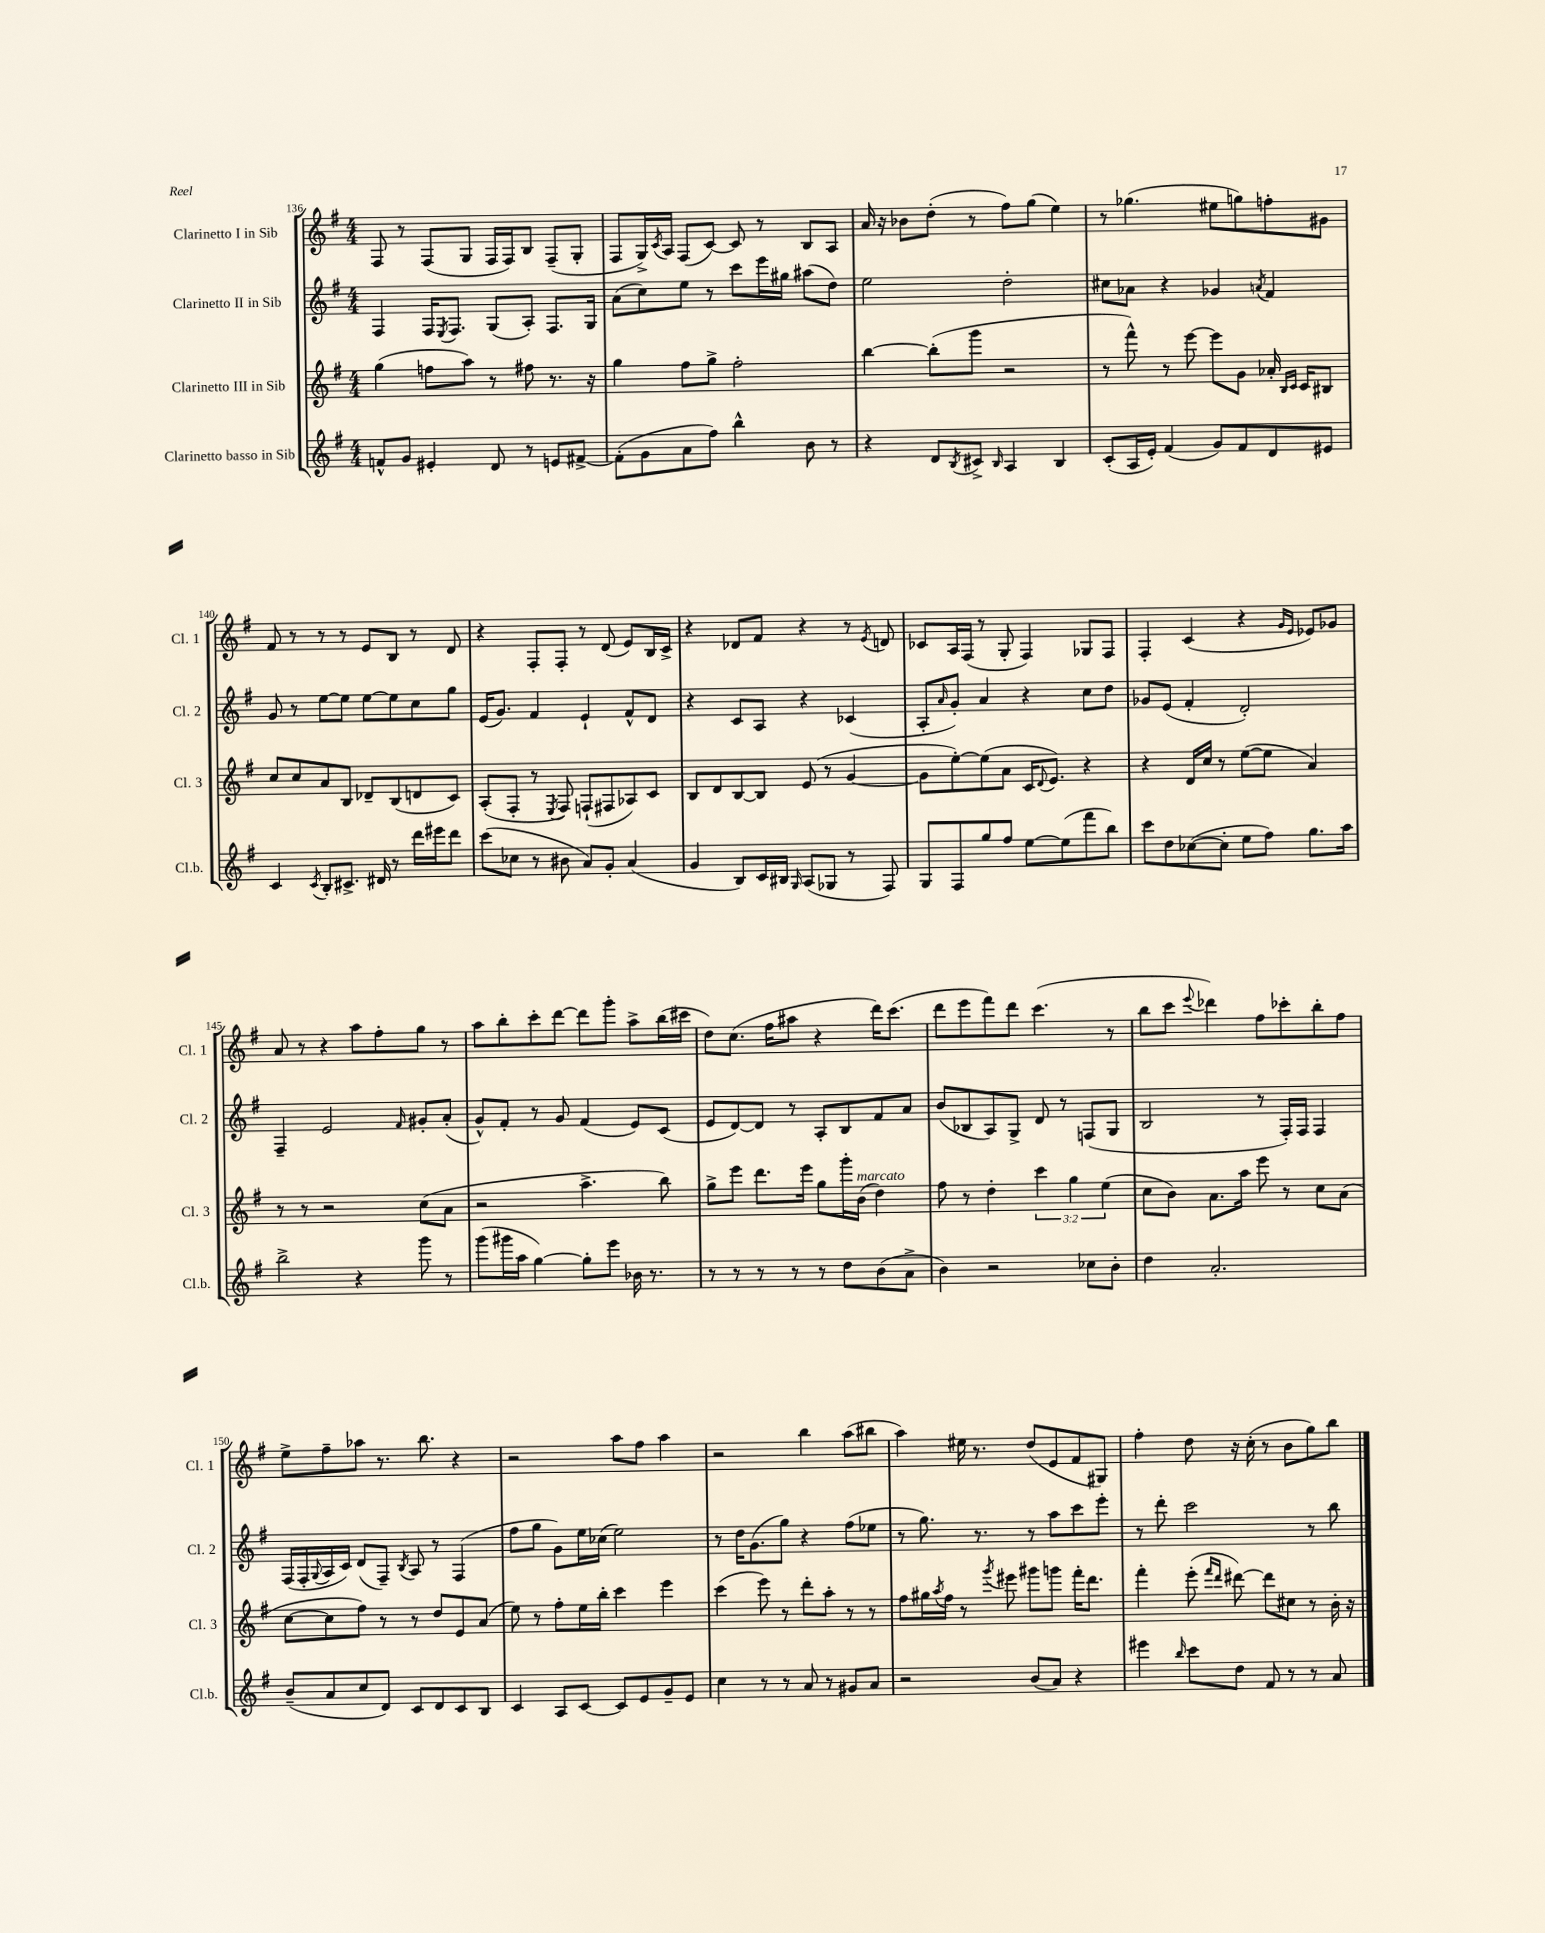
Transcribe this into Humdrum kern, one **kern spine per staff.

**kern	**kern	**kern	**kern
*staff4	*staff3	*staff2	*staff1
*clefG2	*clefG2	*clefG2	*clefG2
*k[f#]	*k[f#]	*k[f#]	*k[f#]
*M4/4	*M4/4	*M4/4	*M4/4
8f^^	(4gg	4F#	8F#
8g	.	.	8r
4e#'	8ff	16F#	(8F#
.	.	8qE	.
.	.	8.F#	.
.	8aa)	.	8G
8d	8r	(8G	16F#
.	.	.	16F#)
8r	8ff#	8A')	8B
8e	8.r	8.F#	(8F#~
[8f#^	.	.	8G'
.	16r	16G	.
=	=	=	=
(8f#']	4gg	(8a	8F#
8g	.	8cc)	16G^)
.	.	.	8qc
.	.	.	16A
8a	8ff#	8ee	(8F#
8ff#)	8gg^	8r	[8c)
4bb^^	2ff#'	8ccc	8c]
.	.	16eee	8r
.	.	16gg#	.
8b	.	(8aa#	8B
8r	.	8dd)	8A
=	=	=	=
4r	[4bb	2ee	16a
.	.	.	16r
.	.	.	8b-
8d	(8bb']	.	(8dd'
8qB	.	.	.
8c#^	8ggg	.	8r
16qqB	.	.	.
4A	2r	2dd'	8ff#)
.	.	.	(8gg
4B	.	.	4ee)
=	=	=	=
(8c'	8r	8cc#	8r
16A	8fff#^^)	8a-	(4.gg-
16e')	.	.	.
(4f#	8r	4r	.
.	[8eee	.	.
8g)	8eee]	4g-	8ee#
8f#	8g	.	8gg)
.	.	8qa	.
8d	16a-'	4f#	8ff'
.	16qqB	.	.
.	16qqc	.	.
.	16c	.	.
8e#	8B#	.	8g#
=	=	=	=
4c	8cc	8g	8f#
.	8cc	8r	8r
8qc	.	.	.
8B'	8a	[8ee	8r
8.c#^	8B	8ee]	8r
.	8d-~	[8ee	8e
16d#	.	.	.
8r	(8B	8ee]	8B
16ddd	8d	8cc	8r
16eee#	.	.	.
8ddd	8c)	8gg	8d
=	=	=	=
(8ccc	(8A'	(16e	4r
.	.	8.g)	.
8cc-	8F#'	.	.
8r	8r	4f#	8F#'
.	8qE	.	.
8b#	8F#)	.	8F#'
8a)	(8F`	4e`	8r
8g'	8F#	.	(8d
(4a	8A-)	8f#^^	8e)
.	8c	8d	16B
.	.	.	16c^
=	=	=	=
4g	8B	4r	4r
.	8d	.	.
8B)	[8B	8c	8d-
16c	8B]	8A	8f#
16B#	.	.	.
16qqG	.	.	.
(8A	(8e	4r	4r
8G-	8r	.	.
8r	[4g	(4c-	8r
.	.	.	8qe
8F#)	.	.	8d
=	=	=	=
8G	8g]	8A'	8c-
.	.	16qqa	.
8F#	[8ee')	8g')	16A
.	.	.	(16F#
8gg	(8ee]	4a	8r
8ff#	8a	.	8G'
[8ee	16c	4r	4F#)
.	8qqd	.	.
.	8.e)	.	.
(8ee]	.	.	.
8fff#	4r	8cc	8G-
8bb)	.	8dd	8F#
=	=	=	=
8ccc	4r	8g-	4F#'
8dd	.	(8e	.
([8cc-	16d	4f#'	(4c
.	16cc	.	.
8cc-']	8r	.	.
8ee	([8ee	2d')	4r
8ff#)	8ee]	.	.
.	.	.	16qqg
.	.	.	16qqe
8.gg	4a)	.	8e-)
.	.	.	8g-
16aa	.	.	.
=	=	=	=
2bb^	8r	4F#~	8a
.	8r	.	8r
.	2r	2e	4r
4r	.	.	8aa
.	.	.	8ff#'
.	.	16qqf#	.
8ggg	(8cc	8g#'	8gg
8r	8a	(8a'	8r
=	=	=	=
(8ggg	2r	8g^^)	8aa
16ggg#	.	8f#'	8bb'
16aa	.	.	.
[4gg)	.	8r	8ccc'
.	.	8g	[8ddd
8gg']	4.aa^	(4f#	8ddd]
8eee	.	.	8ggg'
16b-	.	8e)	8aa^
8.r	.	.	.
.	8bb)	(8c	(16bb
.	.	.	16ccc#
=	=	=	=
8r	8gg^	8e	8dd)
8r	8eee	[8d)	(8.cc
8r	8.ddd	8d]	.
.	.	.	16ff#
8r	.	8r	8aa#
.	16eee	.	.
8r	8gg	8A'	4r
8dd	16ggg'	8B	.
.	(16b	.	.
(8b	4dd)	8f#	16ddd)
.	.	.	(8.ccc
8a^	.	8a	.
=	=	=	=
4b)	8ff#	(8b	8ddd
.	8r	8B-	8eee
2r	4dd'	8A)	8fff#)
.	.	8G^	8ddd
.	6ccc	8d	(4.ccc
.	.	8r	.
.	6gg	.	.
8cc-	.	(8F	.
.	(6ee	.	.
8b'	.	8G	8r
=	=	=	=
4dd	8cc	2B	8bb
.	8b)	.	8ccc
.	.	.	8qqeee
2.a'	8.a	.	4ddd-)
.	16aa	.	.
.	8eee	8r	8ff#
.	8r	16F#')	8ccc-'
.	.	16F#	.
.	8cc	4F#	8bb'
.	(8a	.	8ff#
=	=	=	=
(8b~	[8cc	(16F#	8ee^
.	.	16F#'	.
.	.	8qqG	.
8a	8cc]	16A	8ff#~
.	.	16c)	.
8cc	8ff#)	(8d	8aa-
8d)	8r	8F#~)	8.r
.	.	8qB	.
8c	8r	8A	.
.	.	.	8.bb
8d	8dd	8r	.
8c	8e	(4F#	4r
8B	(8a	.	.
=	=	=	=
4c	8ee)	8ff#	2r
.	8r	8gg	.
8A	8ff#'	8g)	.
[8c	16ee	16ee	.
.	16bb'	(16cc-	.
8c]	4ccc	2ee)	8aa
8e	.	.	8ff#
8g~	4eee	.	4aa
8e	.	.	.
=	=	=	=
4cc	(4ccc	8r	2r
.	.	16dd	.
.	.	(8.g	.
8r	8eee)	.	.
8r	8r	8gg)	.
8a	8ddd'	4r	4bb
8r	8aa'	.	.
8g#	8r	(8ff#	(8aa
8a	8r	8ee-	8bb#
=	=	=	=
2r	8ff#	8r	4aa)
.	16gg#	8.gg)	.
.	8qaa	.	.
.	16ff#	.	.
.	8r	.	16ee#
.	.	8.r	8.r
.	8qggg	.	.
.	8eee#	.	.
(8b	8ggg#	8r	(8dd
8a)	8ggg	8aa	8e
4r	16fff#'	8ccc	8f#
.	8.ddd	.	.
.	.	8eee'	8G#)
=	=	=	=
4eee#	4fff#'	8r	4ff#'
.	.	8ddd'	.
16qqbb	.	.	.
8ccc	(8eee'	2ccc	8dd
.	16qqfff#	.	.
.	16qqddd	.	.
8dd	[8ddd#)	.	16r
.	.	.	(16cc'
8f#	8ddd#]	.	8r
8r	8cc#	.	8b
8r	8r	8r	8gg)
8a	16b'	8bb	8bb
.	16r	.	.
==	==	==	==
*-	*-	*-	*-
